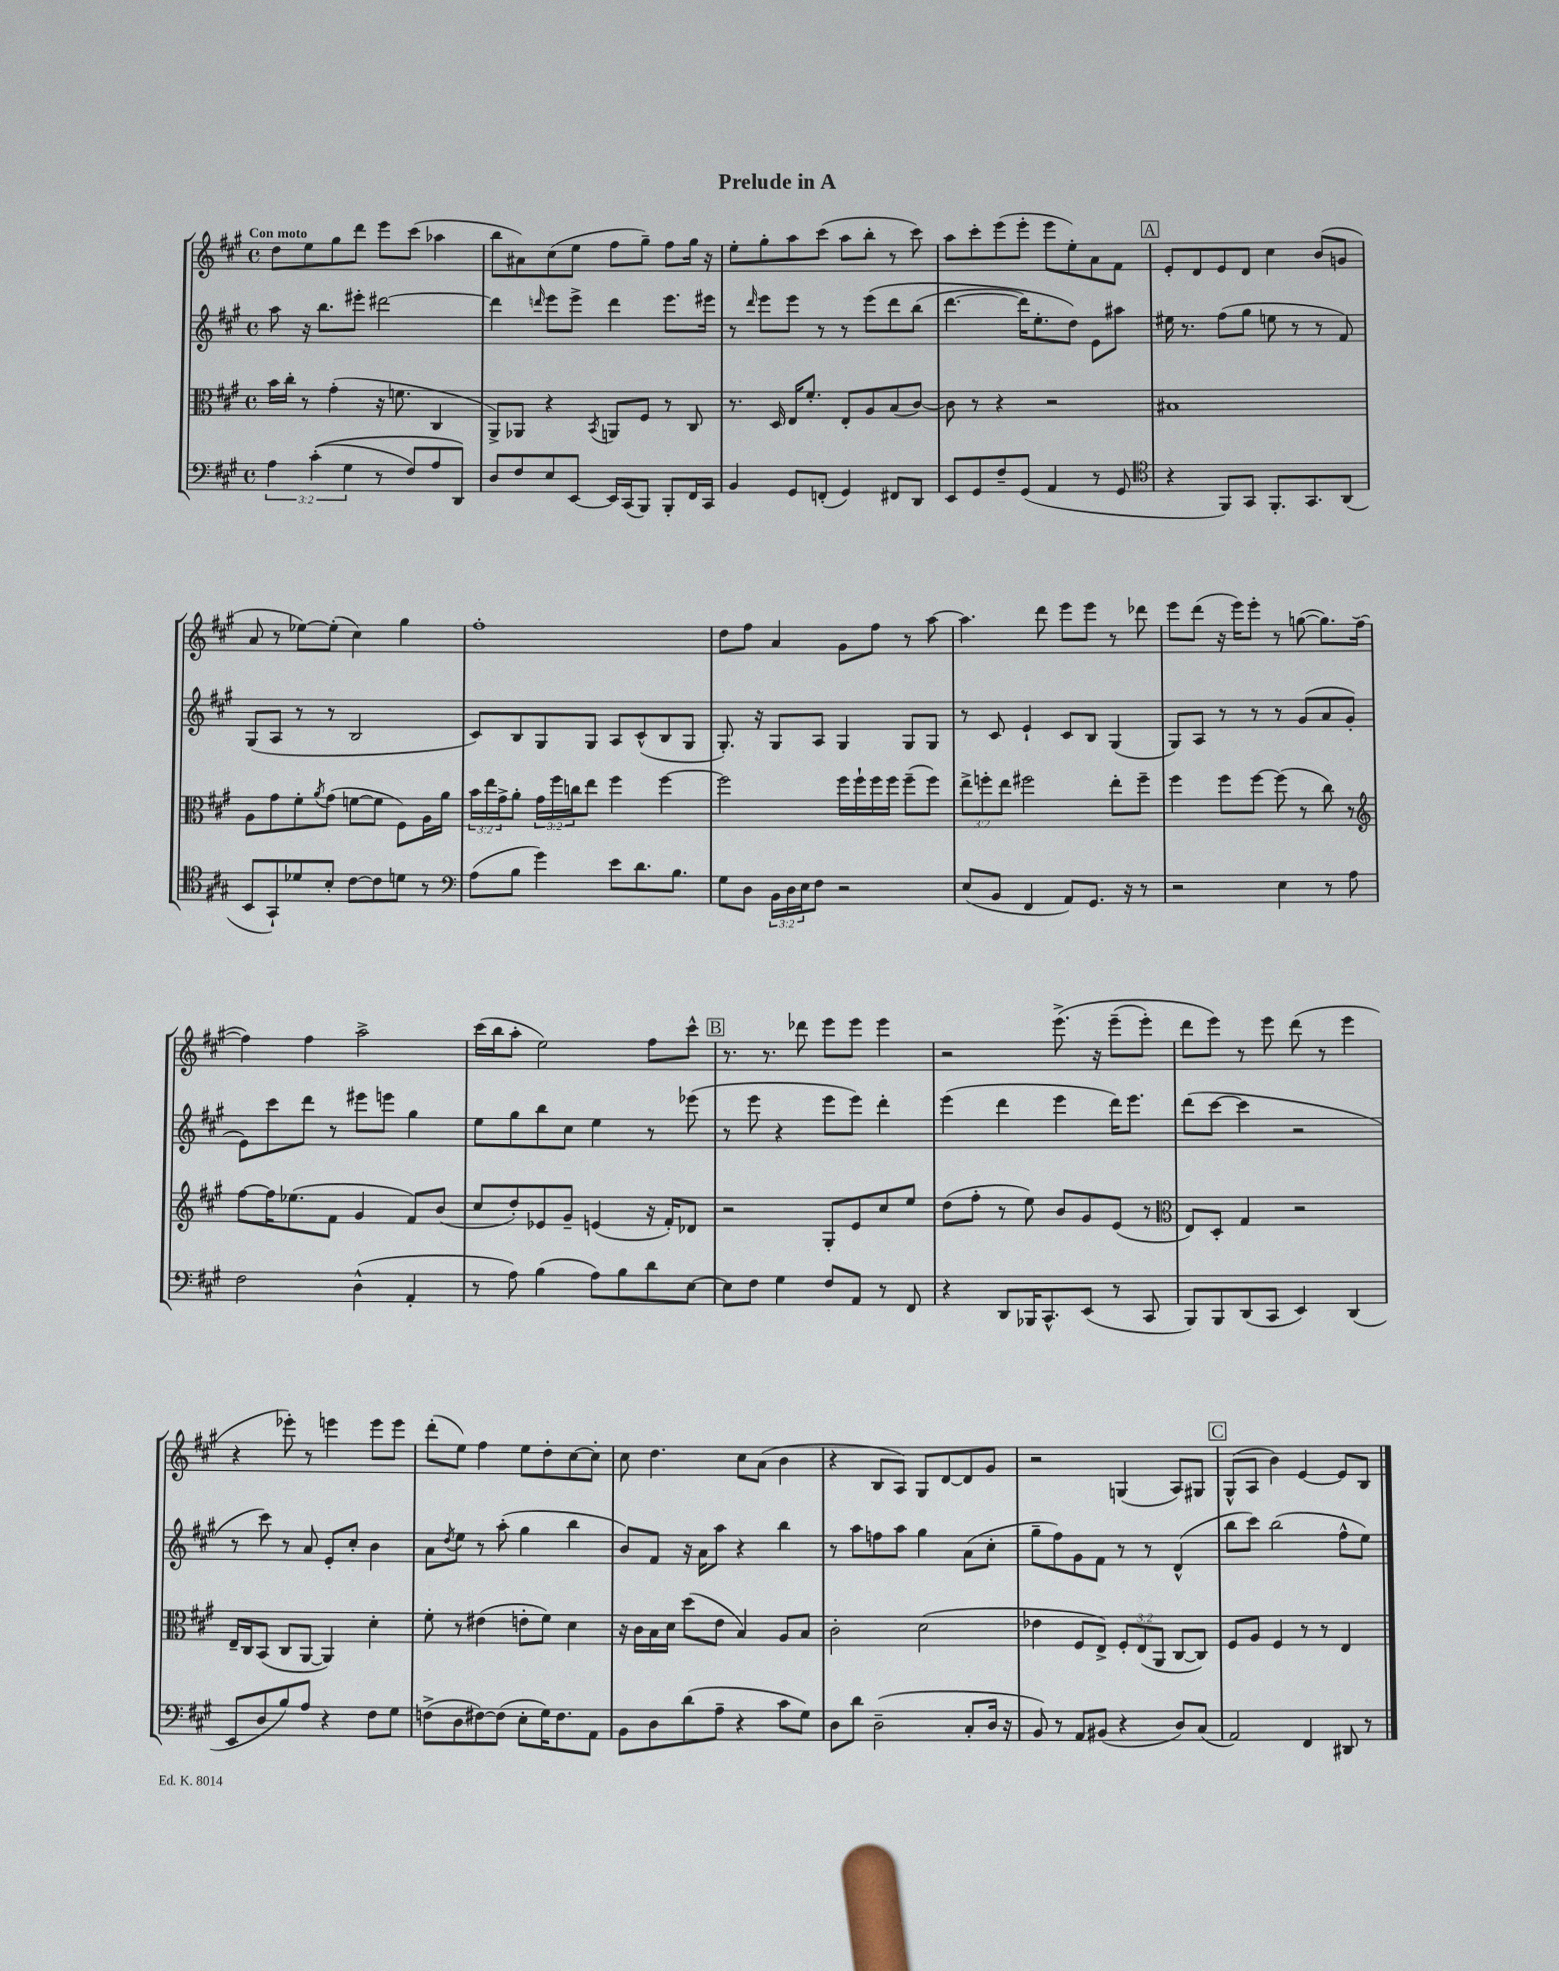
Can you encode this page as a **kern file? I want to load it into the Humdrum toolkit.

**kern	**kern	**kern	**kern
*part4	*part3	*part2	*part1
*staff4	*staff3	*staff2	*staff1
*clefF4	*clefC3	*clefG2	*clefG2
*k[f#c#g#]	*k[f#c#g#]	*k[f#c#g#]	*k[f#c#g#]
*M4/4	*M4/4	*M4/4	*M4/4
*met(c)	*met(c)	*met(c)	*met(c)
=1	=1	=1	=1
!	!	!	!LO:TX:a:B:t=Con moto
6A\	16b\LL	8aa\	8dd\L
.	16cc#'\JJ	.	.
.	8r	16r	8ee\
((6c#'\	.	.	.
.	.	8.bb\L	.
.	(4g#'\	.	8gg#\
6G#\	.	.	.
.	.	8eee#X'\J	8ddd\J
8r	16r	[2ddd#X\	8eee\L
.	8.fn\	.	.
8F#/L)	.	.	(8ccc#\J
8A/	4C#/	.	4aa-X\
8DD/J)	.	.	.
=2	=2	=2	=2
8D/L	8AA^/L)	4ddd#\]	8bb\L
8F#/	8AA-X/J	.	8a#X\)
.	.	16qqdddn/	.
8E/	4r	8eee\L	(8cc#\
[8EE/J	.	8eee^\J	8ee\J
.	8qBB/	.	.
16EE/LL]	8AAn/L	4ddd\	8ff#\L
(16CC#/J	.	.	.
8BBB/J)	8F#/J	.	8gg#~\J)
8BBB'/L	8r	8.eee\L	8ff#\L
16FF#/L	8C#/	.	16gg#\Jk
16CC#/JJ	.	16eee#X\Jk	16r
=3	=3	=3	=3
4BB/	8.r	8r	8ee'\L
.	.	16qqddd/	.
.	.	8eee\L	8gg#'\
.	16D/	.	.
8GG#/L	16E/KL	8eee\J	8aa\
.	8.f#'/J	.	.
(8FFn'/J	.	8r	(8ccc#\J
4GG#/)	8E'/L	8r	8aa\L
.	8A/	(8eee\L	8bb'\J
8FF#X/L	(8B/	8ddd\	8r
8DD/J	[8c#/J)	(8bb\J	8ccc#\)
=4	=4	=4	=4
8EE/L	8c#\]	[4.ddd\	8aa\L
8GG#/	8r	.	8ccc#'\
8F#~/	4r	.	(8eee\
(8GG#/J	.	16ddd\KL])	8eee'\J
.	.	8.ee'\	.
4AA/	2r	.	8eee\L
.	.	8dd\J)	8ee'\)
8r	.	8e\L	8a\
8GG#/	.	8aa#X\J	8f#\J
!!LO:REH:place=s1:t=A
=5	=5	=5	=5
*clefC4	*	*	*
4r	1B#X	16ee#X\	8e'/L
.	.	8.r	.
.	.	.	8d/
8FF#/L)	.	(8ff#\L	8e/
8GG#/J	.	8gg#\J	8d/J
8.FF#'/L	.	8een\	4cc#\
.	.	8r	.
8.GG#/	.	.	.
.	.	8r	(8b/L
(8AA/J	.	8f#/)	8gn/J
!!LO:LB:g=z
=6	=6	=6	=6
8BB/L	8A\L	(8G#/L	8a/
8GG#`/)	8g#\	8A/J	8r
8d-X/	8f#'\	8r	[8ee-X\L)
.	8qa/	.	.
8B'/J	(8g#\J	8r	(8ee-'\J]
[8c#\L	[8fn\L	2B/	4cc#\)
8c#\]	8f\J]	.	.
8dn\J	8F#\L)	.	4gg#\
8r	16A\L	.	.
.	16a\JJ	.	.
=7	=7	=7	=7
*clefF4	*	*	*
(8A\L	24b\LL	8c#/L)	1ff#'
.	24ee\	.	.
.	24g#^\J	.	.
8B\J	8a'\J	8B/	.
4g#\)	24g#\LL	8G#/	.
.	24ff#\	.	.
.	24ccn\J	.	.
.	8ee\J	8G#/J	.
8e\L	4ff#\	8A/L	.
8.d\	.	(8c#^^/	.
.	[4ff#\	8B/	.
8.B\J	.	.	.
.	.	8G#/J	.
=8	=8	=8	=8
8G#\L	2ff#\]	8.G#'/)	8dd\L
8D\J	.	.	8ff#\J
.	.	16r	.
24BB\LL	.	8G#/L	4a/
24D\	.	.	.
24E\J	.	.	.
8F#\J	.	8A/J	.
2r	16ff#\LL	4G#/	8g#\L
.	16ff#`\	.	.
.	16ff#\	.	8ff#\J
.	16ff#\JJ	.	.
.	(8ff#~\L	8G#/L	8r
.	8ff#\J)	8G#/J	[8aa\
=9	=9	=9	=9
(8E/L	12ee^\L	8r	4.aa\]
.	12ffn'\	.	.
8BB/J	.	8c#/	.
.	12ee\J	.	.
4FF#/	2ff#X\	4e`/	.
.	.	.	8ddd\
8AA/L)	.	8c#/L	8eee\L
8.GG#/J	.	8B/J	8eee\J
.	8ee'\L	(4G#/	8r
16r	.	.	.
8r	8ff#~\J	.	8ddd-X\
=10	=10	=10	=10
2r	4ff#\	8G#/L)	8eee\L
.	.	8A/J	(8ddd\J
.	8ff#\L	8r	16r
.	.	.	16eee\KL)
.	[8ff#\J	8r	8eee'\J
4E\	(8ff#\]	8r	8r
.	8r	(8g#/L	([8ggn\
8r	8cc#\)	8a/	8.gg\L])
8A\	8r	8g#'/J	.
.	.	.	([16ff#\Jk
!!LO:LB:g=z
=11	=11	=11	=11
*	*clefG2	*	*
2F#\	[8ff#\L	8e\L)	4ff#\])
.	16ff#\K]	8ccc#\	.
.	(8.ee-X\	.	.
.	.	8ddd\J	4ff#\
.	8f#\J	8r	.
(4D^^\	4g#/	8eee#X\L	2aa^\
.	.	8eeen\J	.
4AA'/	8f#/L)	4gg#\	.
.	(8b/J	.	.
=12	=12	=12	=12
8r	8cc#/L	8ee\L	(16ccc#\LL
.	.	.	16bb\J
8A\)	8dd'/)	8gg#\	8aa'\J
(4B\	8e-X/	8bb\	2ee\)
.	8g#~/J	8cc#\J	.
8A\L)	(4en/	4ee\	.
8B\	.	.	.
8d\	16r	8r	8ff#\L
.	16f#'/KL)	.	.
[8E\J	8d-X/J	(8eee-X\	8ccc#^^\J
!!LO:REH:place=s1:t=B
=13	=13	=13	=13
8E\L]	2r	8r	8.r
8F#\J	.	8eee\	.
.	.	.	8.r
4G#\	.	4r	.
.	.	.	8ddd-X\
8F#/L	8G#'/L	8eee\L	8eee\L
8AA/J	8e/	8eee\J)	8eee\J
8r	8cc#/	4ddd'\	4eee\
8FF#/	8ee/J	.	.
=14	=14	=14	=14
4r	(8dd\L	(4eee\	2r
.	8ff#'\J	.	.
8DD/L	8r	4ddd\	.
16BBB-X/K	8ee\)	.	.
8.CC#^^/	.	.	.
.	8b/L	4eee\	(8.eee^\
(8EE/J	8g#/	.	.
.	.	.	16r
8r	(8e/J	16ddd\KL)	(8eee~\L
.	.	8.eee\J	.
8CC#/	8r	.	8eee'\J)
=15	=15	=15	=15
*	*clefC3	*	*
8BBB/L)	8E/L)	(8ddd\L	8ddd\L
8BBB/	8D'/J	[8ccc#\J	8eee\J)
(8DD/	4G#/	4ccc#\]	8r
8CC#/J	.	.	8eee\
4EE/)	2r	2r	(8ddd\
.	.	.	8r
(4DD/	.	.	4eee\
!!LO:LB:g=z
=16	=16	=16	=16
8EE/L	16E~/LL	8r	4r
.	16C#/J	.	.
8D/	(8BB/J	8ccc#\)	.
8B/)	8C#/L	8r	8eee-X'\)
8A/J	[8AA/J	8a/	8r
4r	4AA/])	8e'/L	4eeen\
.	.	8cc#'/J	.
8F#\L	4d'\	4b\	8eee\L
8G#\J	.	.	8eee\J
=17	=17	=17	=17
(8Fn^\L	8f#'\	8a\L	(8ddd'\L
.	.	8qdd/	.
8D\	8r	8ee\J	8ee\J)
[8F#X\)	(4e#X\	8r	4ff#\
(8F#\J]	.	(8aa'\	.
8E'\L	8en'\L	4gg#\	8ee\L
16G#\K)	8f#\J)	.	8dd'\
8.F#\	.	.	.
.	4d\	4bb\	[8cc#\
8AA\J	.	.	8cc#'\J]
=18	=18	=18	=18
8BB\L	16r	8b/L)	8cc#\
.	16c#\LL	.	.
8D\	16B\	8f#/J	4.dd\
.	16d\JJ	.	.
(8d\	(8dd\L	16r	.
.	.	16a\KL	.
8A~\J	8e\J	8aa\J	.
4r	4B/)	4r	8cc#\L
.	.	.	(8a\J
8c#\L	8A/L	4bb\	4b\
8G#\J)	8B/J	.	.
=19	=19	=19	=19
8D\L	2c#'\	8r	4r
8d\J	.	8aa\L	.
(2D~\	.	8ffn\	8B/L
.	.	8aa\J	8A/J)
.	(2d\	4gg#\	8G#/L
.	.	.	[8d/
8C#'/L	.	(8a\L	8d/]
16D/Jk	.	8cc#'\J	8g#/J
16r	.	.	.
=20	=20	=20	=20
8BB/)	4e-X\	8gg#~\L	2r
8r	.	8ff#\)	.
8AA/L	8F#/L	8g#\	.
(8BB#X/J	8E^/J)	8f#\J	.
4r	12F#'/L	8r	(4Gn/
.	(12E/	.	.
.	.	8r	.
.	12AA/J	.	.
8D/L)	[8C#/L	(4d^^/	8A/L)
(8C#/J	8C#/J])	.	8G#X/J
!!LO:REH:place=s1:t=C
=21	=21	=21	=21
2AA/)	8F#/L	8bb\L	(8G#^^/L
.	8A/J	8ccc#\J)	8A/J
.	4F#/	(2bb\	4b\)
4FF#/	8r	.	[4e/
.	8r	.	.
8DD#X/	4E/	8ff#^^\L	8e/L]
8r	.	8ee\J)	8B/J
==	==	==	==
*-	*-	*-	*-
